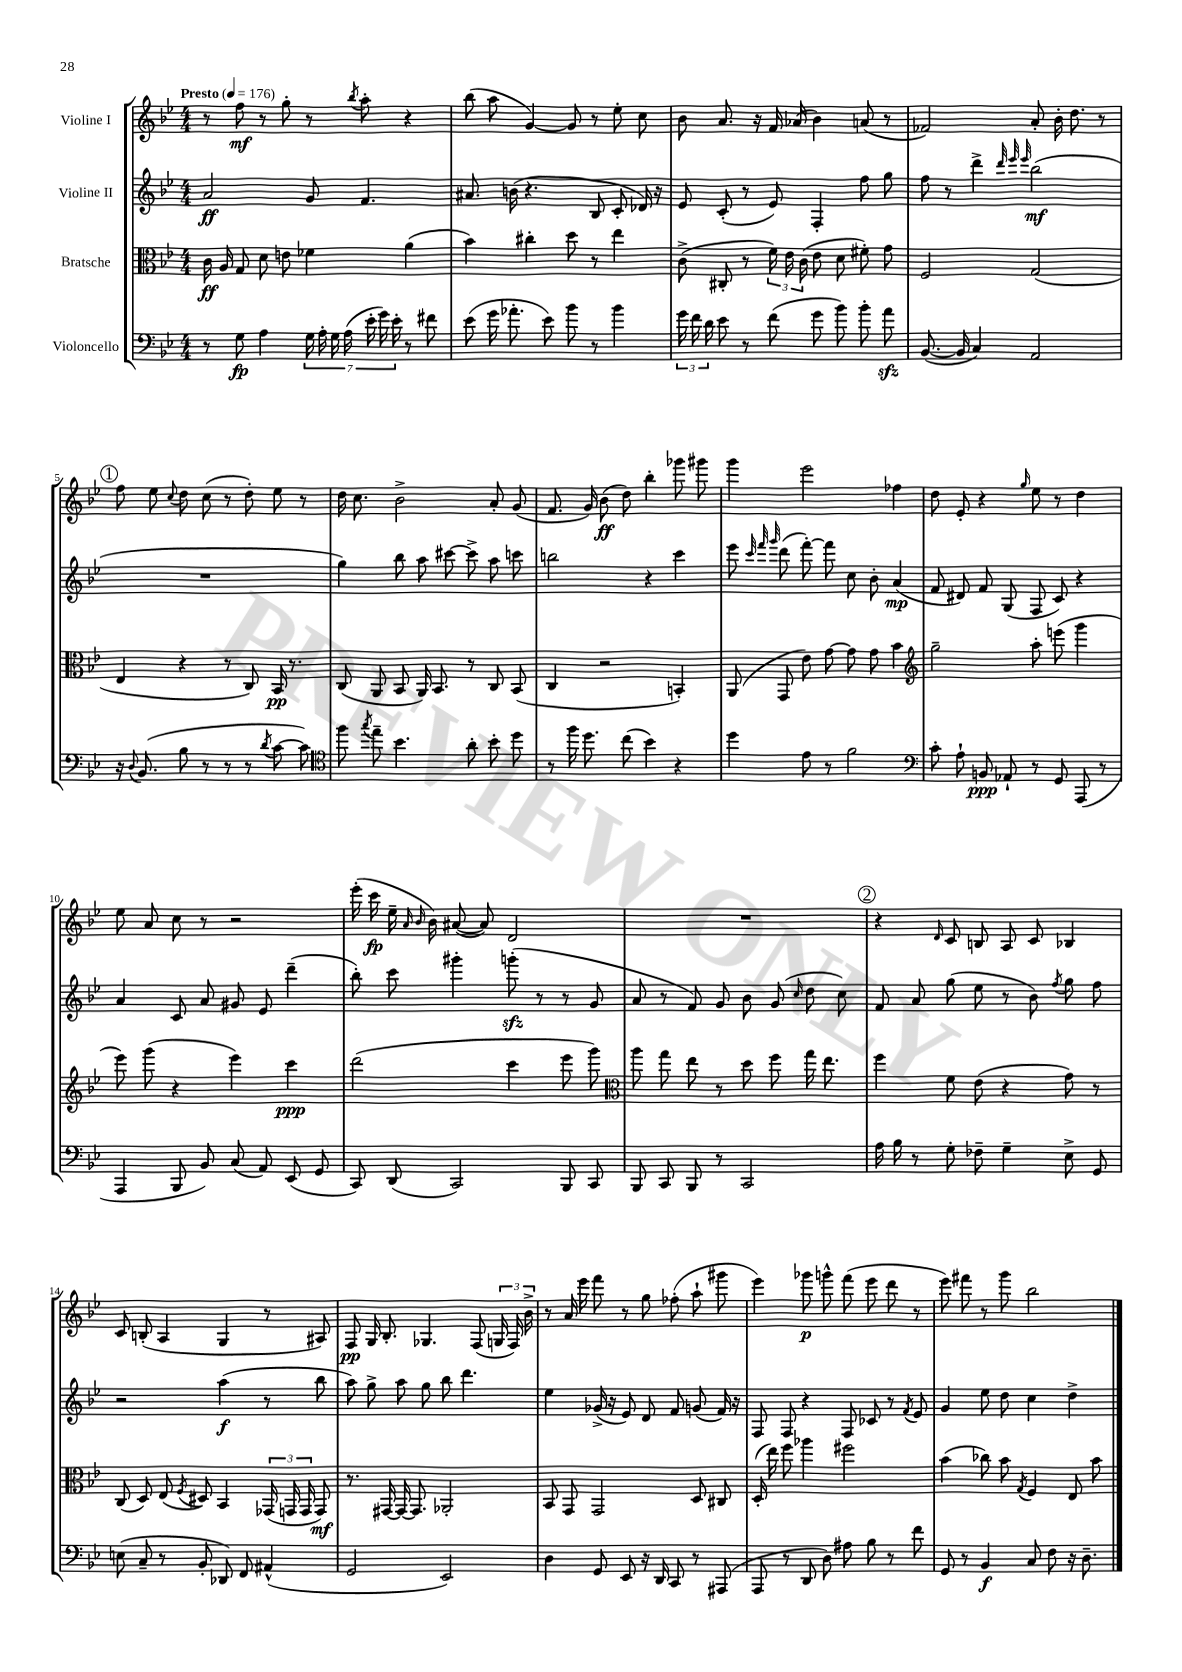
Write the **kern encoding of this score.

**kern	**kern	**kern	**kern
*staff4	*staff3	*staff2	*staff1
*clefF4	*clefC3	*clefG2	*clefG2
*k[b-e-]	*k[b-e-]	*k[b-e-]	*k[b-e-]
*M4/4	*M4/4	*M4/4	*M4/4
*MM176	*MM176	*MM176	*MM176
8r	16c	2a	8r
.	16A	.	.
8G	8G	.	8ff
4A	8d	.	8r
.	8e	.	8gg'
28G	4f-	8g	8r
28A'	.	.	.
28G	.	.	.
(28A	.	.	.
.	.	.	8qbb-
.	.	4.f	8aa'
28e-'	.	.	.
28g)	.	.	.
28e-'	.	.	.
8r	(4a	.	4r
8f#	.	.	.
=	=	=	=
(8e-	4b-)	8.a#	(8bb-
16g	.	.	8aa
8.a-'	.	(16b	.
.	4cc#'	4.r	[4g)
8e-)	.	.	.
8b-	8dd	.	8g]
8r	8r	8B-	8r
4b-	4ee-	8c'	8ee-'
.	.	16d-)	8cc
.	.	16r	.
=	=	=	=
24g	(8c^	8e-	8b-
24f	.	.	.
24d	.	.	.
8e-	8C#'	(8c'	8.a
8r	8r	8r	.
.	.	.	16r
(8f	24f)	8e-)	16f
.	24e-	.	.
.	.	.	(16a-
.	(24c	.	.
8g	8e-	4F'	4b-)
8b-)	8d	.	.
8b-'	8f#')	8ff	(8a
8a	8g	8gg	8r
=	=	=	=
([8.BB-	2F	8ff	2f-)
.	.	8r	.
16BB-]	.	.	.
4C)	.	4ddd^	.
.	.	32qqddd	.
.	.	32qqeee-	.
.	.	32qqeee-	.
2AA	(2G	(2bb-	8a'
.	.	.	16b-'
.	.	.	8.dd
.	.	.	8r
=	=	=	=
16r	4E-	1r	8ff
8qqD	.	.	.
(8.BB-	.	.	.
.	.	.	8ee-
.	.	.	8qqcc
8B-	4r	.	8dd
8r	.	.	(8cc
8r	8r	.	8r
8r	8C)	.	8dd')
8qd	.	.	.
[8c	16BB-	.	8ee-
.	8.r	.	.
8c])	.	.	8r
=	=	=	=
*clefC4	*	*	*
8ff	(8C	4gg)	16dd
.	.	.	8.cc
8qgg	.	.	.
8ee-~	8AA	.	.
4.b-	8BB-	8bb-	2b-^
.	16AA)	8aa	.
.	8.BB-	.	.
.	.	[8ccc#	.
8a'	8r	8ccc#^]	.
8b-'	8C	8aa	8a'
8dd	(8BB-	8ccc	(8g
=	=	=	=
8r	4C	2bb	8.f
16ff	.	.	.
8.dd	.	.	16g)
.	2r	.	(8b-
(8cc	.	.	8dd)
4b-)	.	4r	4bb-'
4r	4BB')	4ccc	8ggg-
.	.	.	8ggg#
=	=	=	=
4dd	(8AA	8eee-	4ggg
.	.	32qqccc	.
.	.	32qqfff	.
.	.	32qqggg	.
.	8GG	(8ddd	.
8e-	8e-)	[8fff')	2eee-
8r	[8g	8fff]	.
2f	8g]	8cc	.
.	8g	8b-'	.
.	4b-	(4a	4ff-
=	=	=	=
*clefF4	*clefG2	*	*
8c'	2gg~	8f	8dd
8A`	.	8d#)	8e-'
8BB	.	8f	4r
8AA-`	.	(8G	.
.	.	.	16qqgg
8r	8aa'	8F	8ee-
8GG	(8eee	8c)	8r
(8AAA	4ggg	4r	4dd
8r	.	.	.
=	=	=	=
4AAA	8eee-)	4a	8ee-
.	(8ggg	.	8a
8BBB-	4r	8c	8cc
8BB-)	.	8a	8r
(8C	4eee-)	8g#	2r
8AA)	.	8e-	.
(8EE-	4ccc	(4ddd~	.
8GG	.	.	.
=	=	=	=
8CC)	(2ddd	8bb-')	(16eee-'
.	.	.	16ccc
(8DD	.	8ccc	16ee-~
.	.	.	16qqa
.	.	.	16qqb-
.	.	.	16b-)
2CC)	.	4ggg#'	([8a#
.	.	.	8a#])
.	4ccc	(8ggg'	2d
.	.	8r	.
8BBB-	8eee-	8r	.
8CC	8ggg)	8g	.
=	=	=	=
*	*clefC3	*	*
8BBB-	8aa	8a	1r
8CC	8gg	8r	.
8BBB-	8ee-	8f)	.
8r	8r	8g	.
2CC	8dd	8b-	.
.	8ff	(8g	.
.	.	16qqcc	.
.	16gg	8dd	.
.	8.ee-	.	.
.	.	8cc)	.
=	=	=	=
16A	4ff	8f	4r
16B-	.	.	.
8r	.	8a	.
.	.	.	16qqd
8G'	8f	(8gg	8c
8F-~	(8e-	8ee-	8B
4G~	4r	8r	8A
.	.	8b-)	8c
.	.	8qff	.
8E-^	8g)	8gg	4B-
8GG	8r	8ff	.
=	=	=	=
(8E	(8C	2r	8c
8C~	8D)	.	(8B'
8r	(8E-	.	4A
.	8qF	.	.
8BB-'	8D#)	.	.
8DD-)	4BB-	(4aa	4G
8FF	.	.	.
(4AA#^^	(24GG-	8r	8r
.	24GG	.	.
.	24GG	.	.
.	8GG)	8bb-	8A#)
=	=	=	=
2GG	8.r	8aa)	8F
.	.	8gg^	16G
.	[16GG#	.	8.B-'
.	16GG#_	8aa	.
.	8.GG#]	.	.
.	.	8gg	4.G-
2EE-)	2AA-'	8bb-	.
.	.	4.ddd	.
.	.	.	(8F
.	.	.	24G
.	.	.	24F)
.	.	.	24b-^
=	=	=	=
4D	8BB-	4ee-	8r
.	8GG	.	16a
.	.	.	16eee-
8GG	2GG	(16g-^	8fff
.	.	16r	.
8EE-	.	8e-)	8r
16r	.	8d	8gg
16DD	.	.	.
8CC	.	8f	(8ff-'
8r	8D	(8g	8aa`
(8AAA#	8C#	16f)	8ggg#
.	.	16r	.
=	=	=	=
8AAA	(16D'	8F	4eee-)
.	16ee-)	.	.
8r	8ff	8F	.
8DD	4aa-	4r	8ggg-
8D)	.	.	8ggg^^
8A#	2ff#	8F	(8fff
8B-	.	8c-	8eee-
8r	.	8r	8ddd
.	.	8qf	.
8f	.	8e-	8r
=	=	=	=
8GG	(4b-	4g	8eee-)
8r	.	.	8fff#
4BB-	8cc-)	8ee-	8r
.	8b-	8dd	8ggg
.	8qG	.	.
8C	4F	4cc	2bb-
8F	.	.	.
16r	8E-	4dd^	.
8.D~	.	.	.
.	8b-	.	.
==	==	==	==
*-	*-	*-	*-
